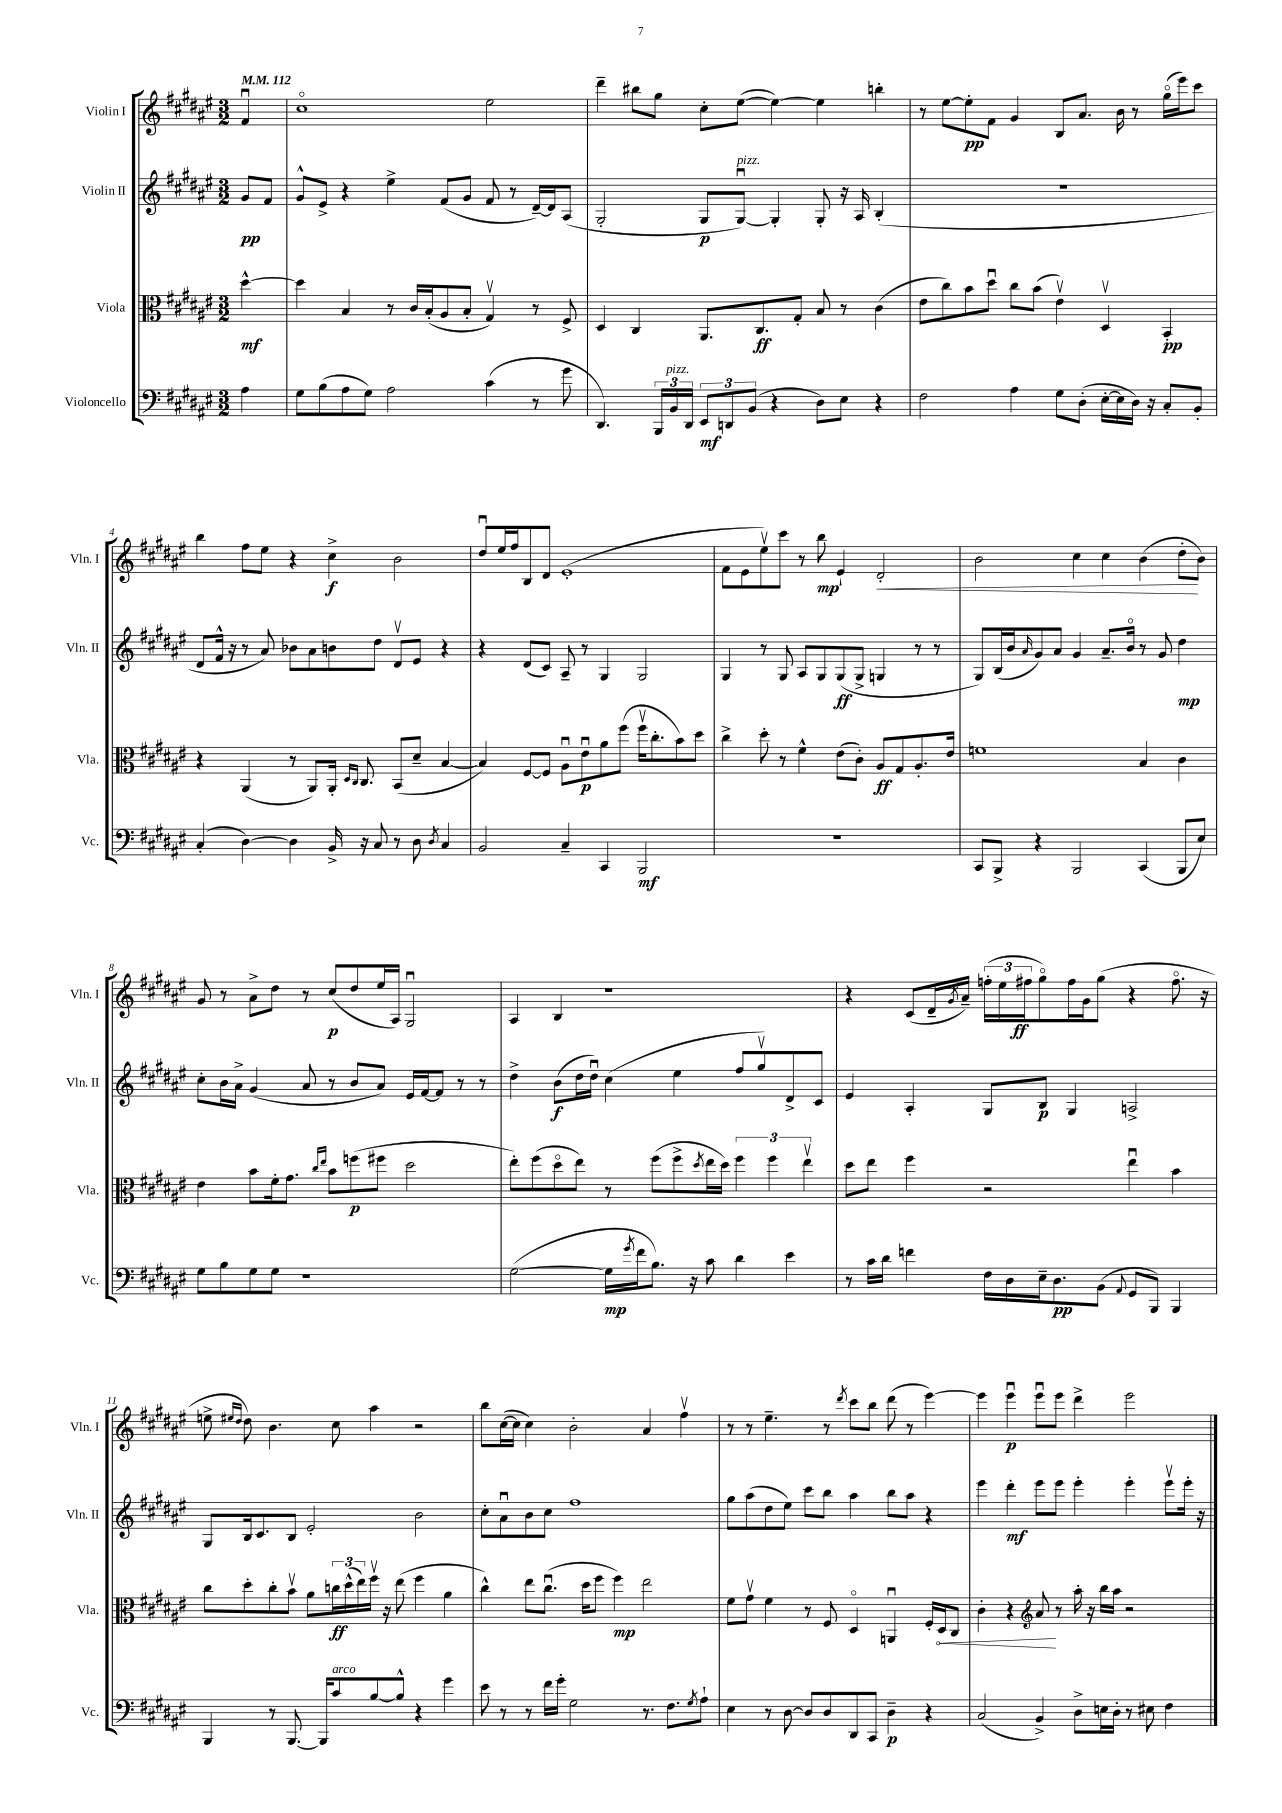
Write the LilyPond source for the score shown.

<<
\new StaffGroup <<
\new Staff = "s0" \with { instrumentName = "Violin I" shortInstrumentName = "Vln. I" } {
    \clef treble \key fis \major \numericTimeSignature \time 3/2 \partial 4 \tempo 4 = 112
    fis'4\downbow |
    cis''1\flageolet eis''2 |
    dis'''4-- bis''8 gis''8 cis''8-. eis''8~( eis''4~) eis''4 b''4-. |
    r8 eis''8~ eis''8-.\pp fis'8 gis'4 b8 ais'8. b'16 r8 gis''16\flageolet( eis'''16) cis'''8 |
    b''4 fis''8 eis''8 r4 cis''4->\f b'2 |
    dis''8\downbow eis''16 fis''16 b8 dis'8 eis'1-.( |
    fis'8 eis'8 eis''8\upbow) cis'''8 r8 b''8\mp eis'4-! dis'2-.\< |
    b'2 cis''4 cis''4 b'4( dis''8-.\! b'8) |
    gis'8 r8 ais'8-> dis''8 r8 cis''8\p( dis''8 eis''16 ais16) gis2\downbow |
    ais4 b4 r1 |
    r4 cis'8( dis'16-- \acciaccatura { gis'8 } ais'16--) \tuplet 3/2 { f''16-.( eis''16 fis''16\ff } gis''8\flageolet) fis''16 gis'16 gis''8( r4 fis''8.\flageolet r16 |
    e''8-> \grace { eis''16 dis''16 } dis''8) b'4. cis''8 ais''4 r2 |
    b''8 cis''16~( cis''16 cis''4) b'2-. ais'4 fis''4\upbow |
    r8 r8 eis''4.-- r8 \acciaccatura { dis'''8 } cis'''8 b''8 dis'''8( r8 eis'''4~) |
    eis'''4 eis'''4\downbow\p eis'''8\downbow eis'''8 dis'''4-> eis'''2 \bar "|." |
}
\new Staff = "s1" \with { instrumentName = "Violin II" shortInstrumentName = "Vln. II" } {
    \clef treble \key fis \major \numericTimeSignature \time 3/2 \partial 4
    gis'8\pp fis'8 |
    gis'8-^ eis'8-> r4 eis''4-> fis'8( gis'8 fis'8 r8 dis'16~--) dis'16 ais8( |
    gis2-. gis8\p gis8~\downbow^\markup { \italic "pizz." }) gis4-. gis8-. r16 ais16 b4-.( |
    R1. |
    dis'8 fis'16-^ r16 r8 ais'8) bes'8 ais'8 b'8 dis''8 dis'8\upbow eis'8 r4 |
    r4 dis'8( cis'8) ais8-- r8 gis4 gis2 |
    gis4 r8 gis8 ais8 gis8 gis8\ff( gis8-> g4 r8 r8 |
    gis8) b16( b'16 \grace { ais'16 } gis'8) ais'8 gis'4 ais'8.-- b'16\flageolet r8 gis'8 dis''4\mp |
    cis''8-. b'16 ais'16-> gis'4( ais'8 r8 b'8 ais'8) eis'16 fis'16~ fis'8 r8 r8 |
    dis''4-> b'8\f( dis''16 dis''16\downbow) cis''4( eis''4 fis''8 gis''8\upbow) dis'8-> cis'8 |
    eis'4 ais4-. gis8 b8\p gis4 a2-> |
    gis8 b16 cis'8. b8 eis'2-. b'2 |
    cis''8-. ais'8\downbow b'8 cis''8 fis''1 |
    gis''8 ais''8( dis''8 eis''8) cis'''8 b''8 ais''4 b''8 ais''8 r4 |
    eis'''4 dis'''4-.\mf eis'''8 eis'''8 eis'''4-. eis'''4-. eis'''8\upbow eis'''16-. r16 \bar "|." |
}
\new Staff = "s2" \with { instrumentName = "Viola" shortInstrumentName = "Vla." } {
    \clef alto \key fis \major \numericTimeSignature \time 3/2 \partial 4
    dis''4~-^\mf |
    dis''4 b4 r8 cis'16 b16-.( ais8 b8-. gis4\upbow) r8 fis8-> |
    dis4 cis4 ais,8. cis8.\ff gis8-. b8 r8 cis'4( |
    eis'8 cis''8) b'8 dis''8\downbow cis''8 b'8( eis'4\upbow) dis4\upbow b,4-.\pp |
    r4 ais,4( r8 ais,8) ais,16-. \grace { dis16 cis16 } cis8. b,8( dis'8-- b4~ |
    b4) fis8~ fis8 ais8\downbow eis'8\downbow\p ais'8 fis''8( fis''16\upbow cis''8.-. b'8) dis''8 |
    cis''4-> dis''8-. r8 fis'4-^ eis'8( cis'8-.) ais8\ff gis8 ais8.-. eis'16 |
    f'1 b4 cis'4 |
    eis'4 b'8 fis'16-. gis'8. \grace { cis''16 eis''16 } b'8 f''8\p( fis''8 dis''2 |
    eis''8-.) fis''8( dis''8\flageolet eis''8) r8 fis''8( fis''8-> \acciaccatura { dis''8 } eis''16 dis''16) \tuplet 3/2 { fis''4 fis''4 eis''4\upbow } |
    dis''8 eis''8 fis''4 r2 eis''4\downbow b'4 |
    cis''8 dis''8-. cis''8-. b'8\upbow ais'8 \tuplet 3/2 { c''16\ff dis''16-^( eis''16) } fis''16\upbow r16 eis''8( fis''4 ais'4 |
    cis''4-^) eis''8 cis''8.\downbow( dis''16 fis''8 fis''4\mp) eis''2 |
    fis'8 gis'8\upbow fis'4 r8 fis8 dis4\flageolet a,4\downbow fis16-. \once \override Hairpin.circled-tip = ##t dis16\< cis8 |
    cis'4-. r4 \clef treble ais'8\! r8 ais''16-. r16 b''16 ais''16 r2 \bar "|." |
}
\new Staff = "s3" \with { instrumentName = "Violoncello" shortInstrumentName = "Vc." } {
    \clef bass \key fis \major \numericTimeSignature \time 3/2 \partial 4
    ais4 |
    gis8 b8( ais8 gis8) ais2 cis'4( r8 gis'8 |
    dis,4.) \tuplet 3/2 { b,,16 b,16^\markup { \italic "pizz." } dis,16 } \tuplet 3/2 { eis,8\mf d,8 b,8( } r4 dis8) eis8 r4 |
    fis2 ais4 gis8 dis8-.( eis16~-. eis16 dis16) r16 cis8-. b,8-. |
    cis4-.( dis4~) dis4 b,16-> r16 cis8 r8 dis8 \acciaccatura { dis8 } cis4 |
    b,2 cis4-- cis,4 b,,2\mf |
    R1. |
    cis,8 b,,8-> r4 b,,2 cis,4( b,,8 eis8) |
    gis8 b8 gis8 gis8 r1 |
    gis2~( gis16\mp \acciaccatura { gis'8 } fis'16 b8.) r16 cis'8 dis'4 eis'4 |
    r8 cis'16 dis'16 f'4 fis16 dis16 eis16-- dis8.\pp b,8( \appoggiatura { ais,8 } gis,8 b,,8) b,,4 |
    b,,4 r8 b,,8.~ b,,16 cis'8^\markup { \italic "arco" } b8~ b8-^ r4 gis'4 |
    eis'8 r8 r8 fis'16 gis'16-. gis2 r8. fis8. \acciaccatura { gis8 } ais8-! |
    eis4 r8 dis8~ dis8 dis8 dis,8 cis,8 dis4--\p r4 |
    cis2( b,4->) dis8-> e16 dis16-. r8 eis8 fis4 \bar "|." |
}
>>
>>
